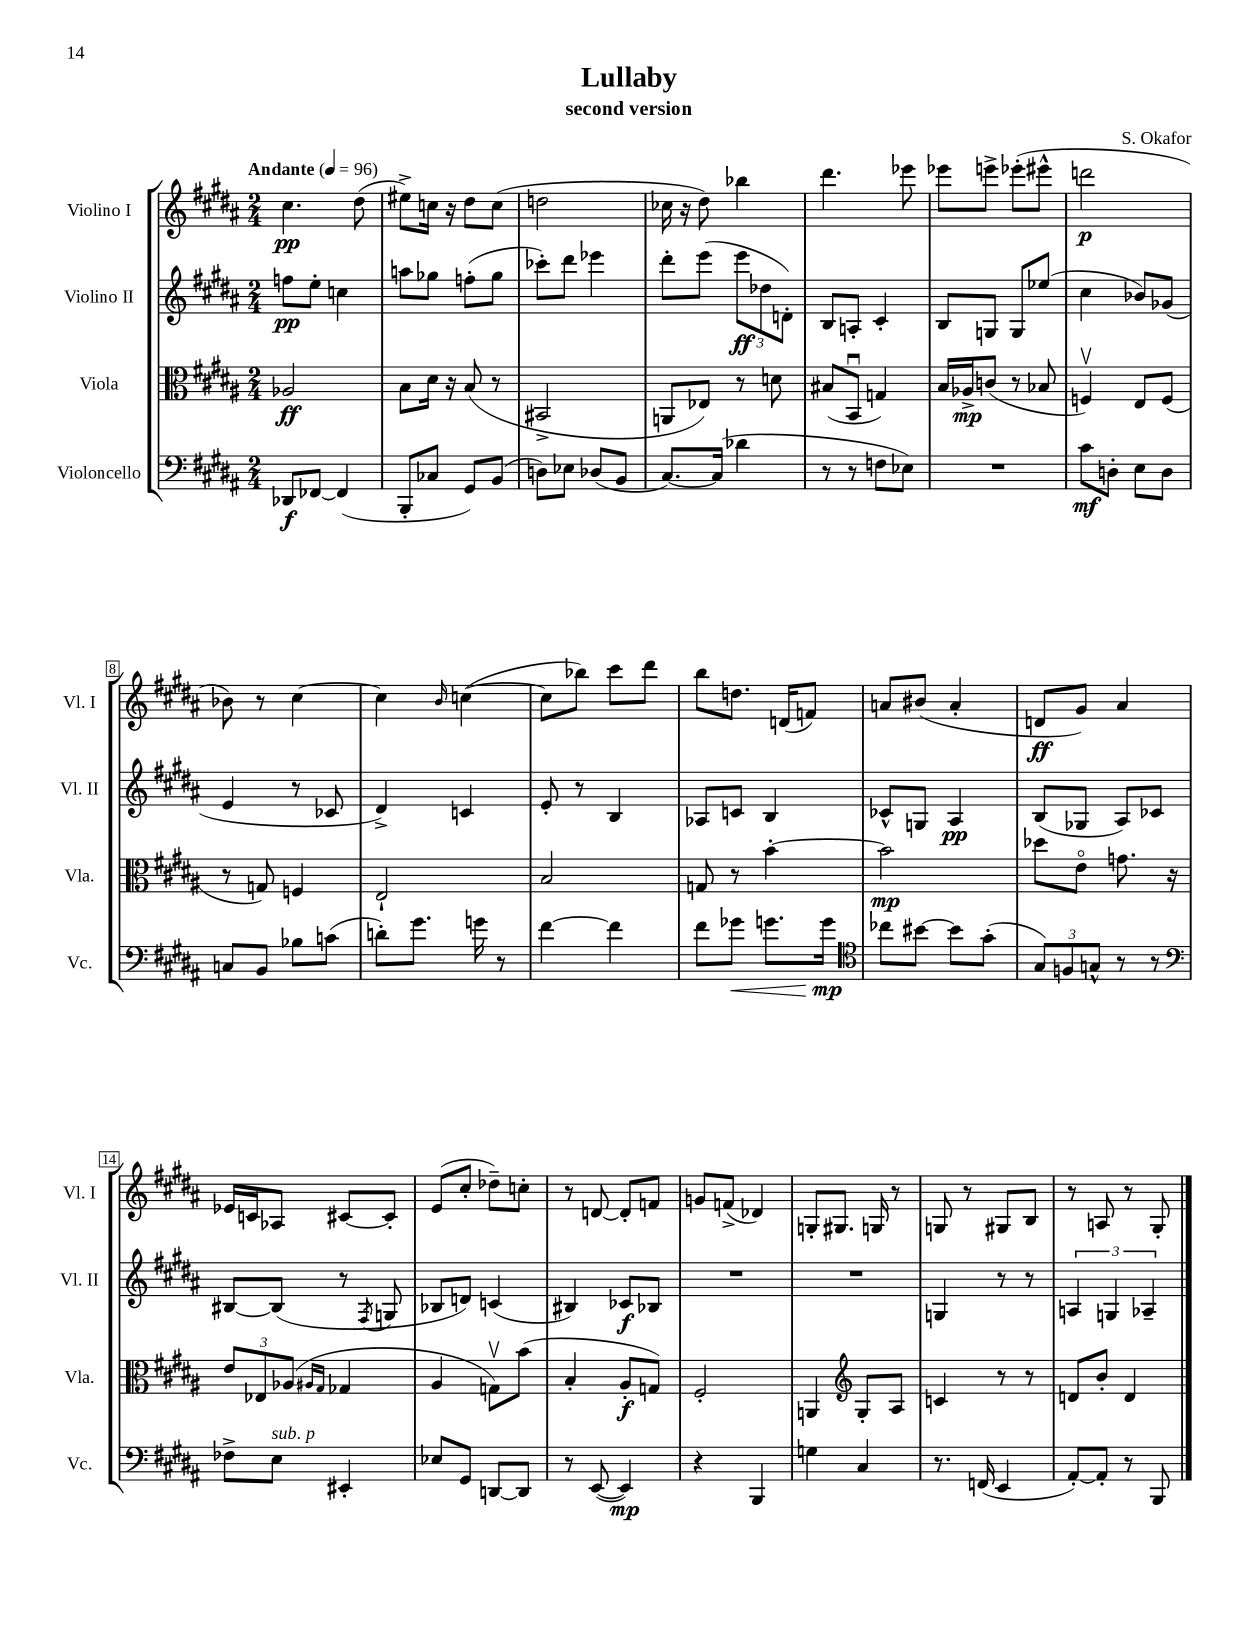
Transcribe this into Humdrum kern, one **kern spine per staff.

**kern	**kern	**kern	**kern
*staff4	*staff3	*staff2	*staff1
*clefF4	*clefC3	*clefG2	*clefG2
*k[f#c#g#d#a#]	*k[f#c#g#d#a#]	*k[f#c#g#d#a#]	*k[f#c#g#d#a#]
*M2/4	*M2/4	*M2/4	*M2/4
*MM96	*MM96	*MM96	*MM96
8DD-	2A-	8ff	4.cc#
[8FF-	.	8ee'	.
(4FF-]	.	4cc	.
.	.	.	(8dd#
=	=	=	=
8BBB'	8B	8aa	8ee#^)
8C-	16d#	8gg-	16cc
.	16r	.	16r
8GG#)	(8B	(8ff'	8dd#
(8BB	8r	8gg-	(8cc
=	=	=	=
8D)	2BB#^	8ccc-')	2dd
8E-	.	8ddd#	.
(8D-	.	4eee-	.
8BB	.	.	.
=	=	=	=
[8.C#)	8AA	8ddd#'	16cc-
.	.	.	16r
.	8E-)	(8eee	8dd#)
(16C#]	.	.	.
4d-	8r	12eee	4bb-
.	.	12dd-	.
.	8d	.	.
.	.	12d')	.
=	=	=	=
8r	(8B#	8B	4.ddd#
8r	8BBu	8A'	.
8F	4G)	4c#'	.
8E-)	.	.	8eee-
=	=	=	=
2r	16B	8B	8eee-
.	16A-^	.	.
.	(8c	8G	8eee^
.	8r	8G	(8eee-'
.	8B-	(8ee-	8eee#^^
=	=	=	=
8c#	4Fv)	4cc#	2ddd
8D'	.	.	.
8E	8E	8b-)	.
8D	(8F	(8g-	.
=	=	=	=
8C	8r	4e	8b-)
8BB	8G)	.	8r
8B-	4F	8r	[4cc#
(8c	.	8c-	.
=	=	=	=
8d')	2E`	4d#^)	4cc#]
8.g#	.	.	.
.	.	.	16qqb
.	.	4c	([4cc
16g	.	.	.
8r	.	.	.
=	=	=	=
[4f#	2B	8e'	8cc]
.	.	8r	8bb-)
4f#]	.	4B	8ccc#
.	.	.	8ddd#
=	=	=	=
8f#	8G	8A-	8bb
8g-	8r	8c	8.dd
8.g	[4b'	4B	.
.	.	.	(16d
.	.	.	8f)
16g	.	.	.
=	=	=	=
*clefC4	*	*	*
8cc-	2b]	8c-^^	8a
[8b#	.	8G	(8b#
8b#]	.	4A#	4a'
(8g#'	.	.	.
=	=	=	=
12G#)	8dd-	(8B	8d
12F	.	.	.
.	8eo	8G-	8g#)
12G^^	.	.	.
8r	8.g	8A#)	4a#
8r	.	8c-	.
.	16r	.	.
=	=	=	=
*clefF4	*	*	*
8F-^	12e	[8B#	16e-
.	.	.	16c
.	12E-	.	.
8E	.	(8B#]	8A-
.	(12A-	.	.
.	16qqA#	.	.
.	16qqG#	.	.
4EE#'	4G-	8r	[8c#
.	.	8qF#	.
.	.	8G	8c#']
=	=	=	=
8E-	4A#	8B-	(8e
8GG#	.	8d)	8cc#'
[8DD	8Gv)	(4c	8dd-~)
8DD]	(8b	.	8cc'
=	=	=	=
8r	4B'	4B#)	8r
([8EE	.	.	[8d
4EE])	8A#'	8c-	8d']
.	8G)	8B-	8f
=	=	=	=
4r	2F#'	2r	8g
.	.	.	(8f^
4BBB	.	.	4d-)
=	=	=	=
4G	4AA	2r	8G'
.	.	.	8.G#
*	*clefG2	*	*
4C#	8G#'	.	.
.	.	.	16G
.	8A#	.	8r
=	=	=	=
8.r	4c	4G	8G
.	.	.	8r
(16FF	.	.	.
4EE	8r	8r	8G#
.	8r	8r	8B
=	=	=	=
[8AA#')	8d	6A	8r
8AA#']	8b'	.	8A
.	.	6G	.
8r	4d	.	8r
.	.	6A-~	.
8BBB	.	.	8G#'
==	==	==	==
*-	*-	*-	*-
